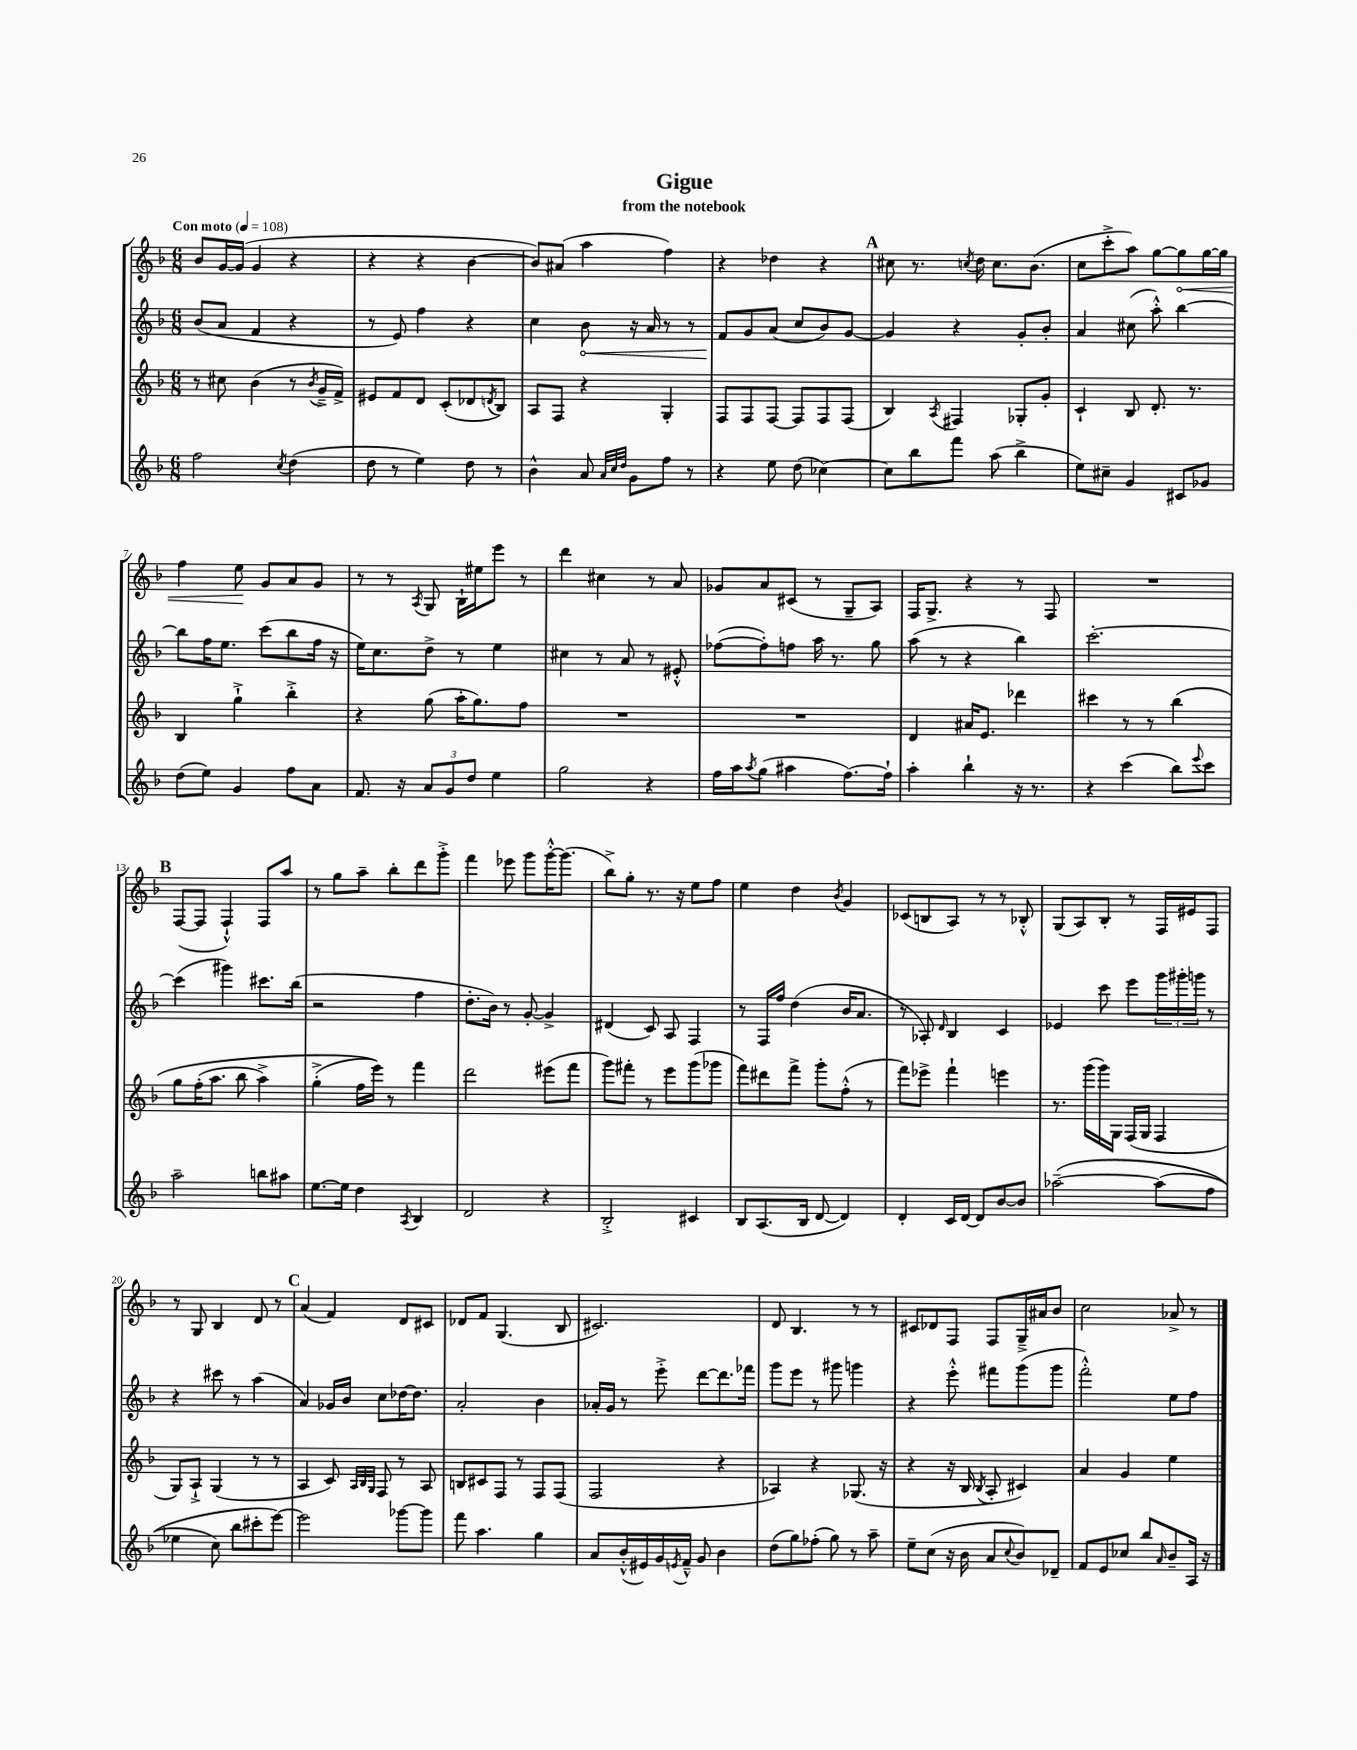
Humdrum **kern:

**kern	**kern	**kern	**kern
*staff4	*staff3	*staff2	*staff1
*clefG2	*clefG2	*clefG2	*clefG2
*k[b-]	*k[b-]	*k[b-]	*k[b-]
*M6/8	*M6/8	*M6/8	*M6/8
*MM108	*MM108	*MM108	*MM108
2ff	8r	(8b-	8b-
.	8cc#	8a	[16g
.	.	.	(16g]
.	(4b-	4f	4g
8qcc	.	.	.
(4dd	8r	4r	4r
.	8qb-	.	.
.	16g~^	.	.
.	16f^)	.	.
=	=	=	=
8dd	8e#	8r	4r
8r	8f	8e)	.
4ee)	8d	4ff	4r
.	(8c'	.	.
8dd	8d-	4r	[4b-
.	8qd	.	.
8r	8B-)	.	.
=	=	=	=
4b-^^	8A	4cc	8b-])
.	8F	.	(8a#
8a	4r	8b-	4aa
32qqa	.	.	.
32qqcc	.	.	.
32qqdd	.	.	.
8g	.	16r	.
.	.	16a	.
8ff	4G'	8r	4ff)
8r	.	8r	.
=	=	=	=
4r	8F	8f	4r
.	8F	8g	.
8ee	[8F	(8a	4dd-
(8dd	8F]	8cc	.
[4cc-)	8F	8b-)	4r
.	(8F	[8g	.
=	=	=	=
8cc-]	4B-)	4g]	8cc#
8bb-	.	.	8.r
.	8qA	.	.
8fff	4F#	4r	.
.	.	.	8qcc
.	.	.	16dd
(8aa	.	.	8.cc
4bb-^	8G-'	8g'	.
.	.	.	(8.b-
.	8g'	8b-'	.
=	=	=	=
8ee)	4c`	4a	8cc
8cc#~	.	.	8ccc'^
4g	8B-	(8cc#	8aa)
.	8.d'	8aa'^^)	[8gg
8c#	.	[4bb-	8gg]
.	8.r	.	.
8g-	.	.	[16gg
.	.	.	16gg]
=	=	=	=
(8dd	4B-	8bb-]	4ff
8ee)	.	16ff	.
.	.	8.ee	.
4g	4gg`^	.	8ee
.	.	(8ccc	8g
8ff	4bb-'^	8bb-	8a
8a	.	16ff	8g
.	.	16r	.
=	=	=	=
8.f	4r	16ee)	8r
.	.	8.cc	.
.	.	.	8r
16r	.	.	.
.	.	.	8qA
12a	(8gg	8dd^	8G
12g	.	.	.
.	16aa'	8r	16B-`
12dd	.	.	.
.	8.gg)	.	16ee#
4ee	.	4ee	8eee
.	8ff	.	8r
=	=	=	=
2gg	2.r	4cc#	4ddd
.	.	8r	4cc#
.	.	8a	.
4r	.	8r	8r
.	.	8e#'^^	8a
=	=	=	=
16ff	2.r	([8ff-	8g-
16aa	.	.	.
8qaa	.	.	.
(8gg	.	8ff-'])	8a
4aa#	.	8ff	(8c#
.	.	16aa	8r
.	.	8.r	.
[8.ff)	.	.	8G~
.	.	8gg	8A)
16ff`]	.	.	.
=	=	=	=
4aa'	4d	(8aa	16F
.	.	.	8.G^
.	.	8r	.
4bb-`	16a#	4r	4r
.	8.e	.	.
16r	4ddd-	4bb-)	8r
8.r	.	.	.
.	.	.	8F
=	=	=	=
4r	4ccc#	[2.ccc'	2.r
(4ccc	8r	.	.
.	8r	.	.
8bb-)	&(4bb-	.	.
8qqeee	.	.	.
8ccc	.	.	.
=	=	=	=
2aa~	8gg	(4ccc]	([8F
.	(16ff'	.	8F]
.	8.aa	.	.
.	.	4ggg#)	4F`^^)
.	8bb-	.	.
8bb	4aa^)	8.ccc#	8F
8aa#	.	.	8aa
.	.	(16bb-	.
=	=	=	=
[8.ee	(4gg'^	2r	8r
.	.	.	8gg
16ee]	.	.	.
4dd	16ff	.	8aa~
.	16eee)&)	.	.
.	8r	.	8bb-'
8qA	.	.	.
4B-	4fff	4ff	8ddd
.	.	.	8ggg'^
=	=	=	=
2d	2ddd	8.dd'	4fff
.	.	16b-)	.
.	.	8r	8eee-
.	.	[8g'	8ggg
4r	(8eee#	4g^]	[16ggg'^^
.	.	.	(8.ggg]
.	8fff	.	.
=	=	=	=
2B-'^	8ggg)	(4d#	8bb-^)
.	8fff#'	.	8gg'
.	8r	8c)	8.r
.	8eee	8A	.
.	.	.	16r
4c#	(8ggg	4F	8ee
.	8ggg-	.	8ff
=	=	=	=
8B-	8fff)	8r	4ee
(8.A	8ddd#	16F	.
.	.	16ff	.
.	8fff^	(4dd	4dd
16B-	.	.	.
[8d	8ggg'	.	.
.	.	.	8qb-
4d])	(8ff'^^	16b-	4g
.	.	8.a	.
.	8r	.	.
=	=	=	=
4d'	8fff)	8r	(8c-
.	8eee-^	8A-')	8B
.	.	16qqd	.
16c	4fff`	4B-	8A)
[16d	.	.	.
8d]	.	.	8r
[8b-	4eee	4c	8r
8b-]	.	.	8B-'^^
=	=	=	=
&([2aa-~	8.r	4e-	(8G
.	.	.	8A)
.	(16ggg	.	.
.	16ggg)	8ccc	8B-'
.	16G	.	.
.	(16F	8eee	8r
.	16G	.	.
(8aa-]	4F	24ggg	16F
.	.	24ggg#'	.
.	.	.	16e#
.	.	24ggg	.
8ff	.	8r	8F
=	=	=	=
4ee-	8G)	4r	8r
.	8A`^	.	8G
8cc)	(4G	8ccc#	4B-
8bb-	.	8r	.
8ccc#'	8r	(4aa	8d
[8eee&)	8r	.	8r
=	=	=	=
2eee]	4A	4a)	(4a
.	8c)	16g-	4f)
.	.	16b-	.
.	32qqA	.	.
.	32qqB-	.	.
.	32qqG	.	.
.	8F	8cc	.
[8ggg-	8r	[16dd-	8d
.	.	8.dd-]	.
8ggg-]	8A	.	8c#
=	=	=	=
8fff	8B	2a'	8d-
4.aa	8c#	.	8f
.	8F	.	(4.G
.	8r	.	.
4gg	8F	4b-	.
.	(8F	.	8B-
=	=	=	=
8a	2F	16a-'	2.c#)
.	.	16g	.
(16b-'^^	.	8r	.
16e#)	.	.	.
16g	.	8eee'^	.
8qe	.	.	.
16f~^^	.	.	.
8g	.	[8ddd	.
4b-	4r	8.ddd]	.
.	.	16fff-	.
=	=	=	=
(8dd	4A-)	8ggg	8d
8gg)	.	8eee	4.B-
(8ff-'	4r	8r	.
8gg)	.	8ggg#	.
8r	(8.G-	4ggg	8r
8aa~	.	.	8r
.	16r	.	.
=	=	=	=
8ee~	4r	4r	8c#
(8cc	.	.	8d-
16r	16r	8eee'^^	8F
16b-	16B-	.	.
.	8qB-	.	.
8a	8A'	8fff#	8F
8qqcc	.	.	.
8b-)	4c#)	(8ggg	16G~^
.	.	.	16a#
8d-~	.	8ggg	8b-
=	=	=	=
8f	4a	2fff'^^)	2cc
8e	.	.	.
8cc-	4g	.	.
8bb-	.	.	.
16qqa	.	.	.
8b-~	4ee	8ee	8a-^
16A	.	8ff	8r
16r	.	.	.
==	==	==	==
*-	*-	*-	*-
